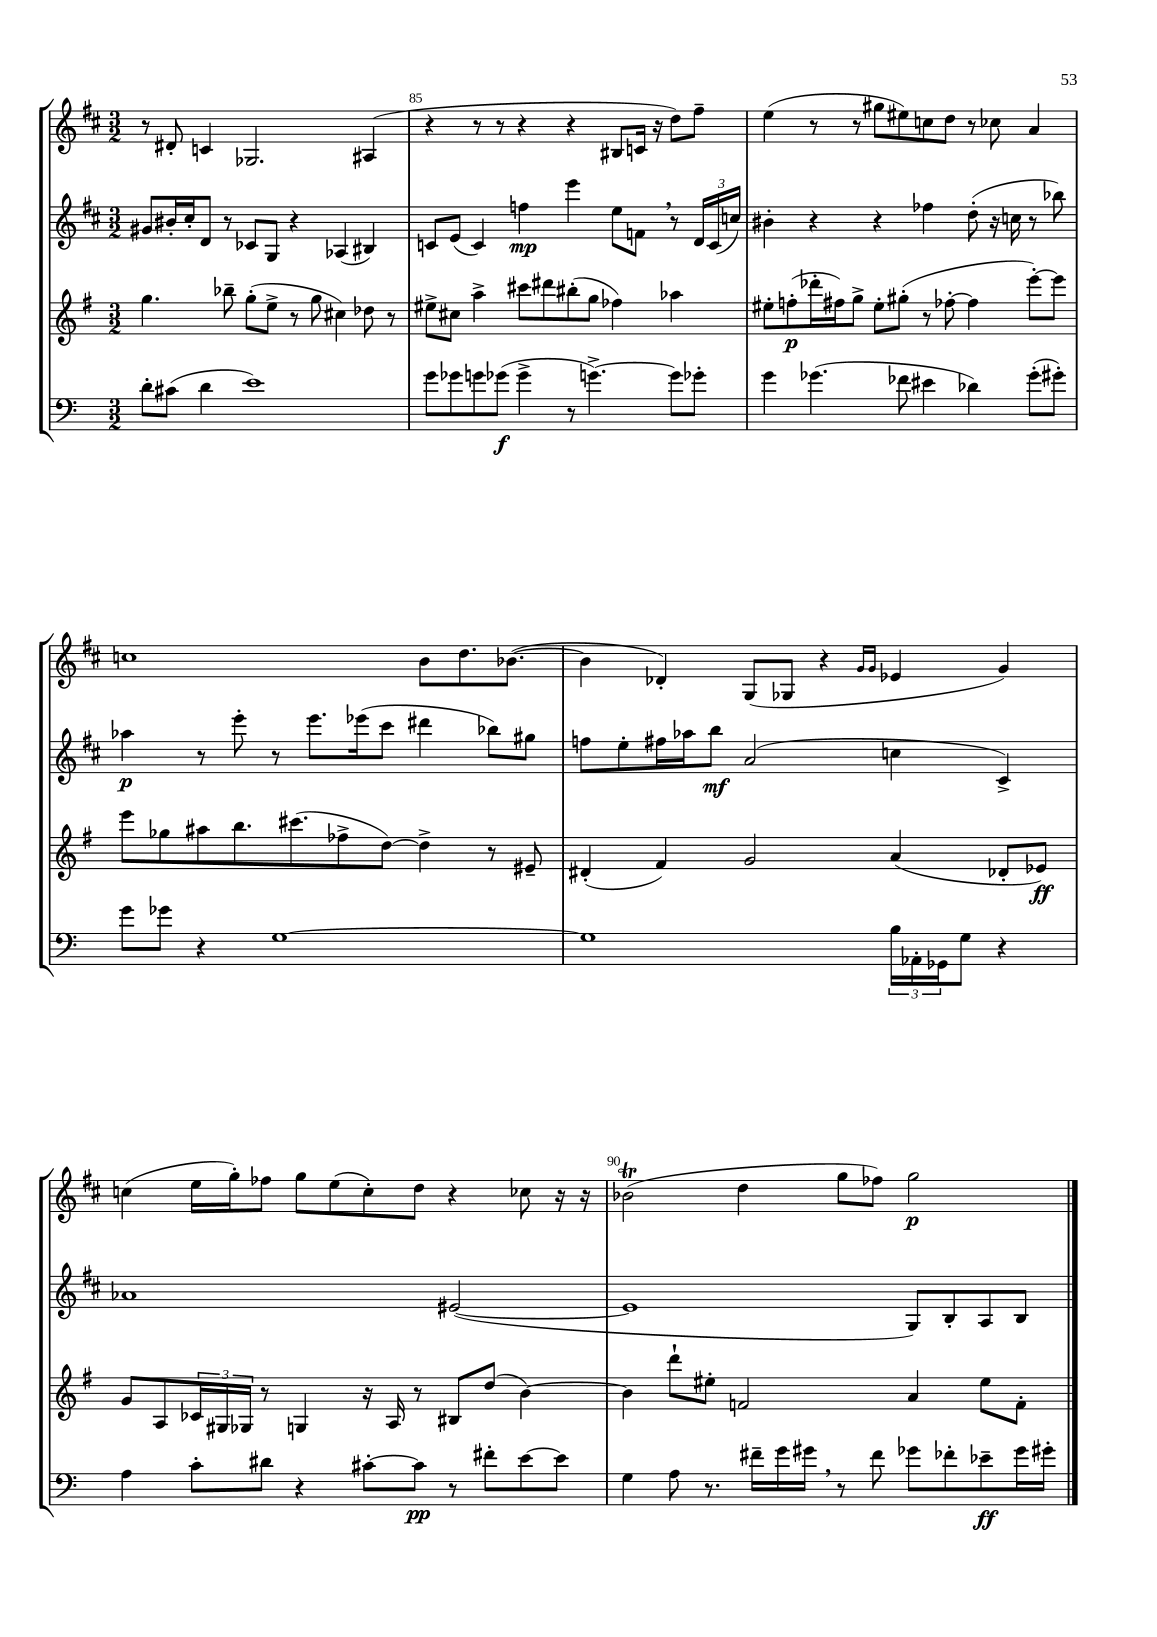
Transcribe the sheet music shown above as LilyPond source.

<<
\new StaffGroup <<
\new Staff = "s0" {
    \clef treble \key d \major \numericTimeSignature \time 3/2
    r8 dis'8-. c'4 ges2. ais4( |
    r4 r8 r8 r4 r4 bis8 c'16 r16 d''8) fis''8-- |
    e''4( r8 r8 gis''8 eis''8) c''8 d''8 r8 ces''8 a'4 |
    c''1 b'8 d''8. bes'8.~( |
    bes'4 des'4-.) g8( ges8 r4 \grace { g'16 g'16 } ees'4 g'4) |
    c''4( e''16 g''16-.) fes''8 g''8 e''8( c''8-.) d''8 r4 ces''8 r16 r16 |
    bes'2\trill( d''4 g''8 fes''8) g''2\p \bar "|." |
}
\new Staff = "s1" {
    \clef treble \key d \major \numericTimeSignature \time 3/2
    gis'8 bis'16-. cis''16-. d'8 r8 ces'8 g8 r4 aes4( bis4) |
    c'8 e'8( c'4) f''4\mp e'''4 e''8 f'8 \breathe r8 \tuplet 3/2 { d'16 c'16( c''16) } |
    bis'4-. r4 r4 fes''4 d''8-.( r16 c''16 r8 bes''8) |
    aes''4\p r8 e'''8-. r8 e'''8. ees'''16( cis'''8 dis'''4 bes''8) gis''8 |
    f''8 e''8-. fis''16 aes''16 b''8\mf a'2( c''4 cis'4->) |
    aes'1 eis'2~( |
    eis'1 g8) b8-. a8 b8 \bar "|." |
}
\new Staff = "s2" {
    \clef treble \key g \major \numericTimeSignature \time 3/2
    g''4. bes''8-- g''8-.( e''8-> r8 g''8 cis''4) des''8 r8 |
    eis''8-> cis''8 a''4-> cis'''8 dis'''8 bis''8-.( g''8 fes''4) aes''4 |
    eis''8-. f''8-.\p( des'''16-. fis''16) g''8-> eis''8-. gis''8-.( r8 fes''8~-. fes''4 e'''8~-.) e'''8 |
    e'''8 ges''8 ais''8 b''8. cis'''8.( fes''8-> d''8~) d''4-> r8 eis'8-- |
    dis'4-.( fis'4) g'2 a'4( des'8-. ees'8\ff) |
    g'8 a8 \tuplet 3/2 { ces'16 gis16 ges16 } r8 g4 r16 a16 r8 bis8 d''8( b'4~) |
    b'4 d'''8-! eis''8-. f'2 a'4 eis''8 f'8-. \bar "|." |
}
\new Staff = "s3" {
    \clef bass \key c \major \numericTimeSignature \time 3/2
    d'8-. cis'8( d'4 e'1) |
    g'8 ges'8 g'8 ges'8\f( ges'4-> r8 g'4.~->) g'8 ges'8-. |
    g'4 ges'4.( fes'8 eis'4 des'4) ges'8-.( gis'8-.) |
    g'8 ges'8 r4 g1~ |
    g1 \tuplet 3/2 { b16 aes,16-. ges,16 } g8 r4 |
    a4 c'8-. dis'8 r4 cis'8~-. cis'8\pp r8 fis'8-. e'8~ e'8 |
    g4 a8 r8. fis'16-- g'16 gis'16 \breathe r8 fis'8 ges'8 fes'8-. ees'8--\ff ges'16 gis'16-. \bar "|." |
}
>>
>>
\layout { \context { \Score currentBarNumber = #84 \override BarNumber.break-visibility = ##(#f #t #t) barNumberVisibility = #(every-nth-bar-number-visible 5) } }
